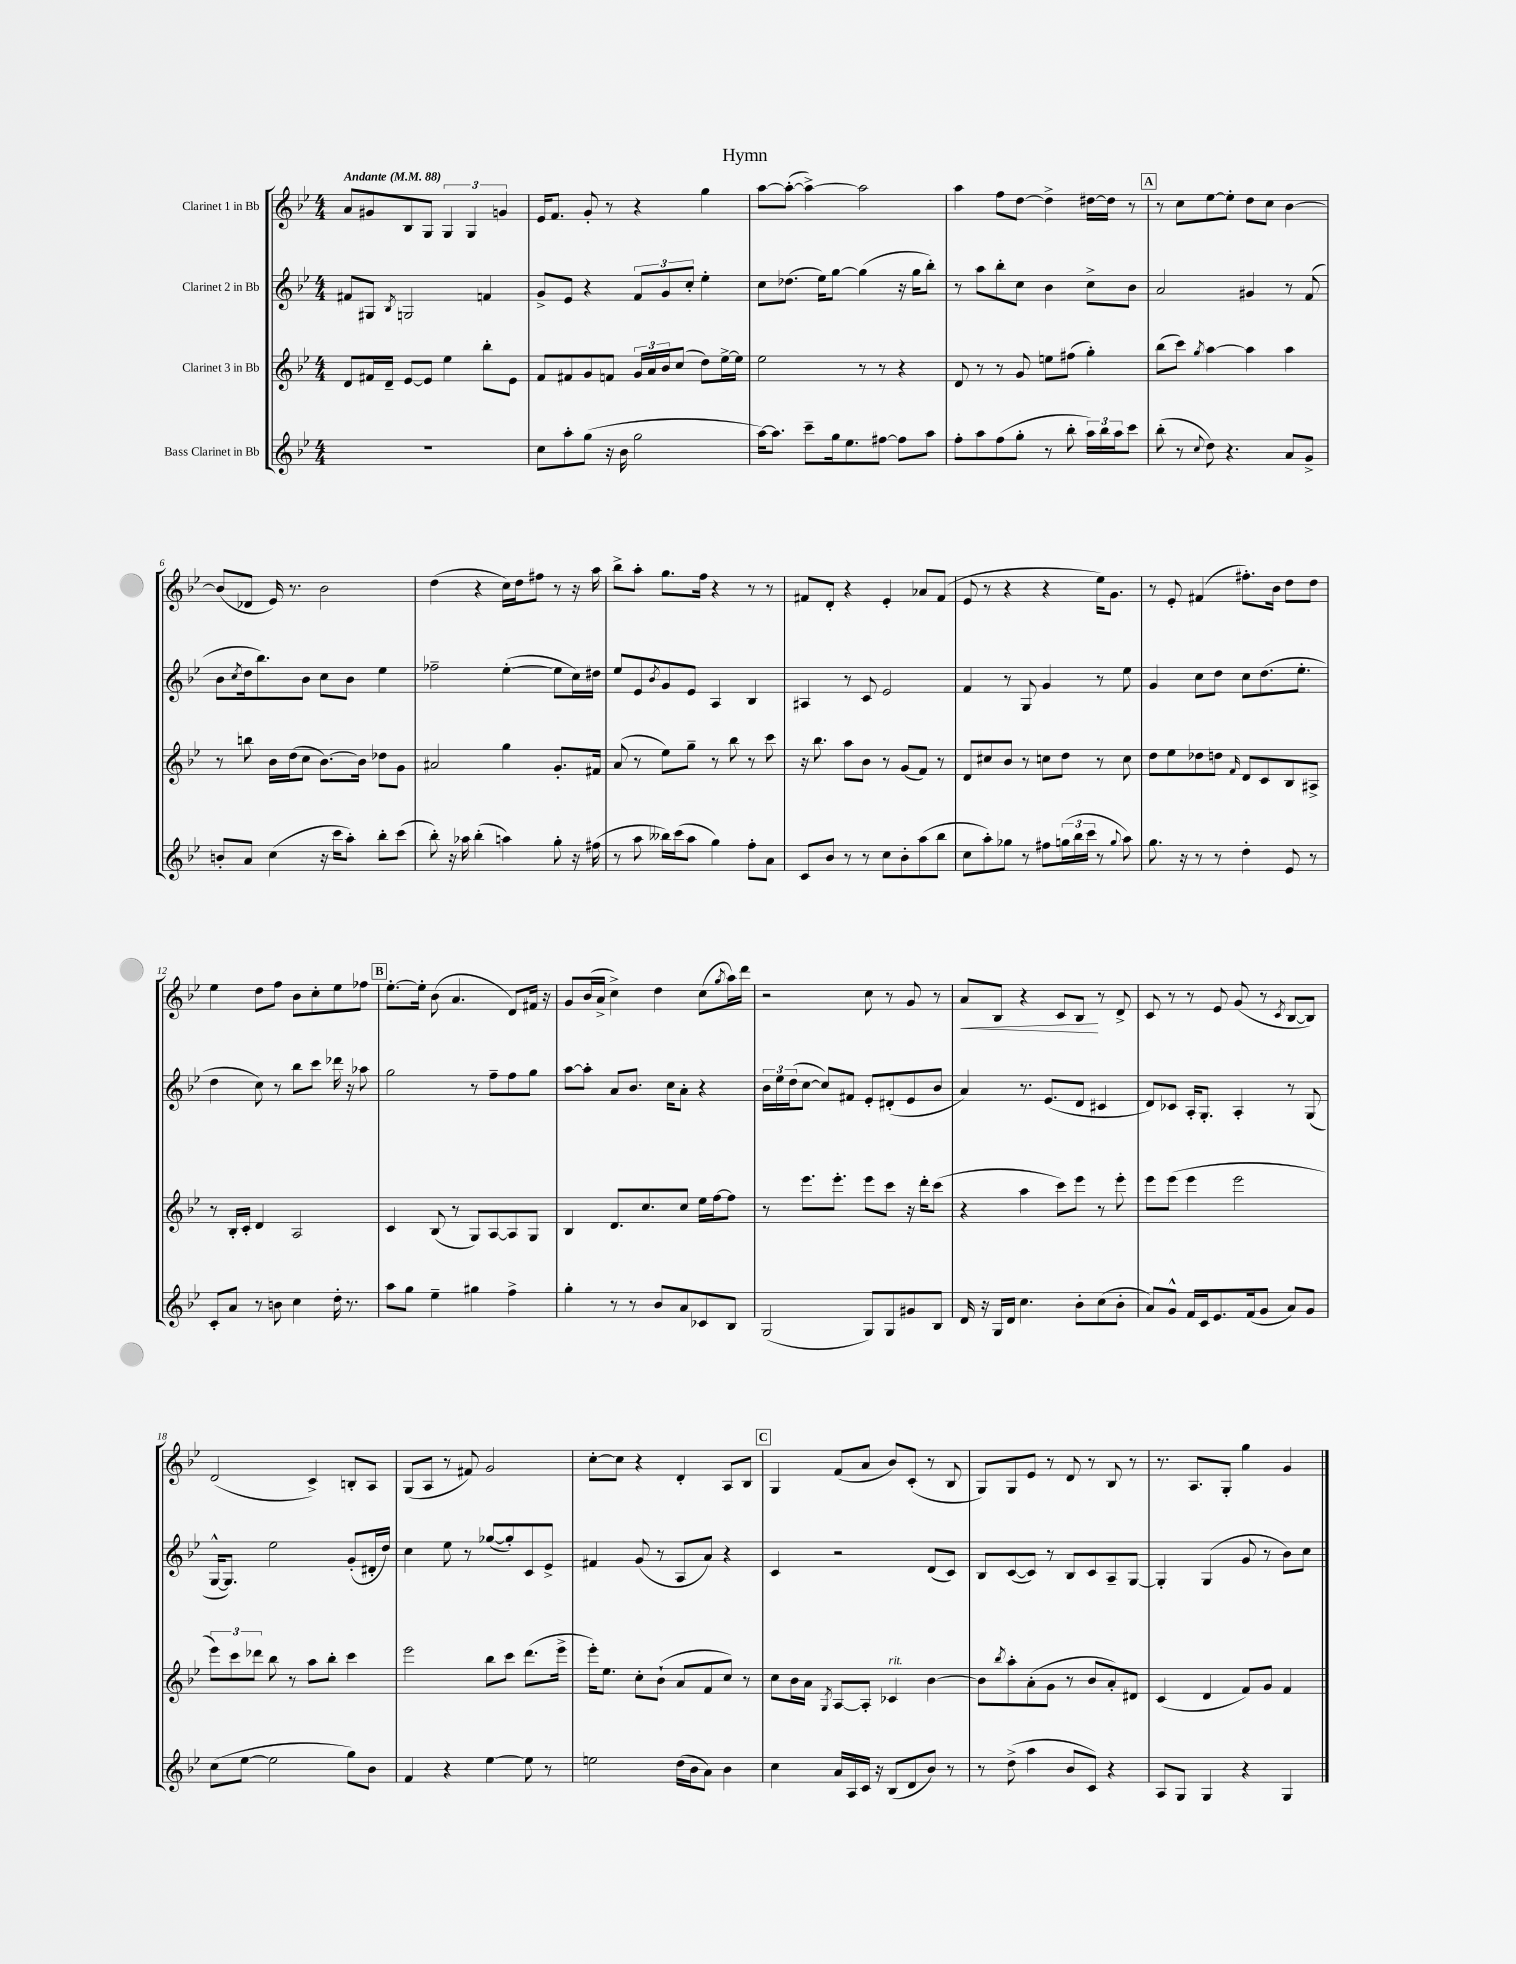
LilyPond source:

\header { title = "Hymn" }
<<
\new StaffGroup <<
\new Staff = "s0" \with { instrumentName = "Clarinet 1 in Bb" } {
    \clef treble \key bes \major \numericTimeSignature \time 4/4 \tempo "Andante" 4 = 88
    a'8 gis'8 bes8 g8 \tuplet 3/2 { g4 g4 g'4 } |
    ees'16 f'8. g'8-. r8 r4 g''4 |
    a''8~ a''8~-.( a''4~->) a''2 |
    a''4 f''8 d''8~ d''4-> dis''16~ dis''16 r8 |
    \mark \markup { \box "A" } r8 c''8 ees''8~ ees''8-. d''8 c''8 bes'4~ |
    bes'8( des'8 ees'16) r8. bes'2 |
    d''4( r4 c''16) d''16 fis''8 r8 r16 a''16 |
    bes''8-> a''8-. g''8. f''16 r4 r8 r8 |
    fis'8 d'8-. r4 ees'4-. aes'8 fis'8( |
    ees'8 r8 r4 r4 ees''16) g'8. |
    r8 ees'8-. fis'4( fis''8.-.) bes'16 d''8 d''8 |
    ees''4 d''8 f''8 bes'8 c''8-. ees''8 fes''8 |
    \mark \markup { \box "B" } ees''8.~-. ees''16-. bes'8( a'4. d'8) fis'16 r16 |
    g'8 bes'16( a'16-> c''4->) d''4 c''8( \acciaccatura { g''8 } a''16) d'''16 |
    r2 c''8 r8 g'8 r8 |
    a'8\< bes8 r4 c'8 bes8\! r8 d'8-> |
    c'8 r8 r8 ees'8 g'8( r8 \acciaccatura { c'8 } bes8~ bes8) |
    d'2( c'4->) b8-. a8 |
    g8( a8 r8 fis'8) g'2 |
    c''8~-. c''8 r4 d'4-. a8 bes8 |
    \mark \markup { \box "C" } g4 f'8( a'8 bes'8) c'8-.( r8 bes8 |
    g8) g8 ees'8 r8 d'8 r8 bes8 r8 |
    r8. a8. g8-. g''4 g'4 \bar "|." |
}
\new Staff = "s1" \with { instrumentName = "Clarinet 2 in Bb" } {
    \clef treble \key bes \major \numericTimeSignature \time 4/4
    fis'8 gis8 \acciaccatura { bes8 } g2 f'4 |
    g'8-> ees'8 r4 \tuplet 3/2 { f'8 g'8 c''8-. } ees''4-. |
    c''8 des''8.( ees''16) g''8~ g''4( r16 g''16 bes''8-.) |
    r8 a''8 bes''8-. c''8 bes'4 c''8-> bes'8 |
    \mark \markup { \box "A" } a'2 gis'4 r8 f'8( |
    bes'8 \acciaccatura { c''8 } d''16 bes''8.) bes'8 c''8 bes'8 ees''4 |
    fes''2-- ees''4~-.( ees''8 c''16) dis''16 |
    ees''8 ees'8 \acciaccatura { bes'8 } g'8 ees'8 a4 bes4 |
    ais4 r8 c'8 ees'2 |
    f'4 r8 g8 g'4 r8 ees''8 |
    g'4 c''8 d''8 c''8 d''8.( ees''8.-. |
    d''4 c''8) r8 bes''8 c'''8 des'''16 r16 aes''8 |
    \mark \markup { \box "B" } g''2 r8 f''8-- f''8 g''8 |
    a''8~ a''8-. a'8 bes'8. c''16 a'8-. r4 |
    \tuplet 3/2 { bes'16 ees''16 d''16( } c''8~ c''8) fis'8 ees'8-. dis'8-.( ees'8 bes'8 |
    a'4) r8. ees'8.( d'8 cis'4 |
    d'8) ces'8 a16-. g8.-. a4-. r8 g8( |
    g16~-^ g8.) ees''2 g'8-.( dis'16-. d''16) |
    c''4 ees''8 r8 ges''8~( ges''8-.) c'8 ees'8-> |
    fis'4 g'8( r8 a8 a'8) r4 |
    \mark \markup { \box "C" } c'4 r2 d'8( c'8) |
    bes8 c'8~( c'8) r8 bes8 c'8 a8-- g8~ |
    g4-. g4( g'8 r8 bes'8) c''8 \bar "|." |
}
\new Staff = "s2" \with { instrumentName = "Clarinet 3 in Bb" } {
    \clef treble \key bes \major \numericTimeSignature \time 4/4
    d'8 fis'16 d'16-- ees'8~ ees'8 ees''4 bes''8-. ees'8 |
    f'8 fis'8 g'8 f'8 \tuplet 3/2 { g'16 a'16 bes'16 } c''8( d''8) ees''16~-> ees''16 |
    ees''2 r8 r8 r4 |
    d'8 r8 r8 g'8 e''8 fis''8( g''4-.) |
    \mark \markup { \box "A" } bes''8( c'''8) \acciaccatura { g''8 } a''4~ a''4 a''4 |
    r8 b''8 bes'16 d''16( c''8 bes'8.~) bes'16 des''8 g'8 |
    ais'2 g''4 g'8.-. fis'16 |
    a'8( r8 ees''8) g''8-- r8 bes''8 r8 c'''8 |
    r16 bes''8. a''8 bes'8 r8 g'8( f'8) r8 |
    d'8 cis''8 bes'8 r8 c''8 d''8 r8 c''8 |
    d''8 ees''8 des''8 d''8 \grace { f'16 } d'8 c'8 bes8 ais8-> |
    r8 bes16-. c'16-. d'4 a2 |
    \mark \markup { \box "B" } c'4 bes8( r8 g8) a8~ a8 g8 |
    bes4 d'8. c''8. c''8 ees''16 f''16~ f''8 |
    r8 ees'''8. ees'''8.-. ees'''8 c'''8 r16 d'''16-. c'''8( |
    r4 a''4 c'''8) ees'''8 r8 ees'''8-. |
    ees'''8 ees'''8( ees'''4 ees'''2 |
    \tuplet 3/2 { ees'''8) c'''8 des'''8 } bes''8 r8 a''8 bes''8-. c'''4 |
    ees'''2 bes''8 c'''8 d'''8.( ees'''16-> |
    ees'''16-.) ees''8. c''8-. bes'8-!( a'8 f'8 c''8) r8 |
    \mark \markup { \box "C" } c''8 bes'16 a'16 \acciaccatura { g8 } a8~ a8-. ces'4^\markup { \italic "rit." } bes'4~ |
    bes'8 \acciaccatura { bes''8 } a''8-. a'8-.( g'8 r8 bes'8 a'8-.) dis'8 |
    c'4( d'4 f'8) g'8 f'4 \bar "|." |
}
\new Staff = "s3" \with { instrumentName = "Bass Clarinet in Bb" } {
    \clef treble \key bes \major \numericTimeSignature \time 4/4
    R1 |
    c''8 a''8-. g''8( r16 bes'16 g''2 |
    a''16~) a''8. c'''8-- g''16 ees''8. fis''8~ fis''8 a''8 |
    f''8-. a''8 f''8( g''8-. r8 bes''8-. \tuplet 3/2 { a''16) bes''16 a''16 } c'''8 |
    \mark \markup { \box "A" } bes''8-.( r8 \appoggiatura { c''8 } d''8) r4. a'8 g'8-> |
    b'8-. a'8 c''4( r16 c'''16 a''8-.) bes''8-. c'''8( |
    bes''8-.) r16 aes''16 bes''4-.( a''4) g''8-. r16 fis''16( |
    r8 a''8 beses''16) c'''16( a''8 g''4) f''8-. a'8 |
    c'8 bes'8 r8 r8 c''8 bes'8-. a''8( bes''8 |
    c''8 a''8-.) ges''8 r8 fis''8 \tuplet 3/2 { g''16( bes''16 c'''16 } r8 \appoggiatura { g''8 } a''8) |
    g''8. r16 r8 r8 d''4-. ees'8 r8 |
    c'8-. a'8 r8 b'8 c''4 d''16-. r8. |
    \mark \markup { \box "B" } a''8 g''8 ees''4-- gis''4 f''4-> |
    g''4-. r8 r8 bes'8 a'8 ces'8 bes8 |
    g2( g8) g8 gis'8 bes8 |
    d'16 r16 g16 d'16 c''4. bes'8-. c''8( bes'8-. |
    a'8) g'8-^ f'16 c'16 ees'8. f'16( g'8 a'8) g'8 |
    c''8( ees''8~ ees''2 g''8) bes'8 |
    f'4 r4 ees''4~ ees''8 r8 |
    e''2 d''16( bes'16 a'8) bes'4 |
    \mark \markup { \box "C" } c''4 a'16 a16 c'16 r16 bes8( d'8 bes'8) r8 |
    r8 d''8->( a''4 bes'8 c'8) r4 |
    a8 g8 g4 r4 g4 \bar "|." |
}
>>
>>
